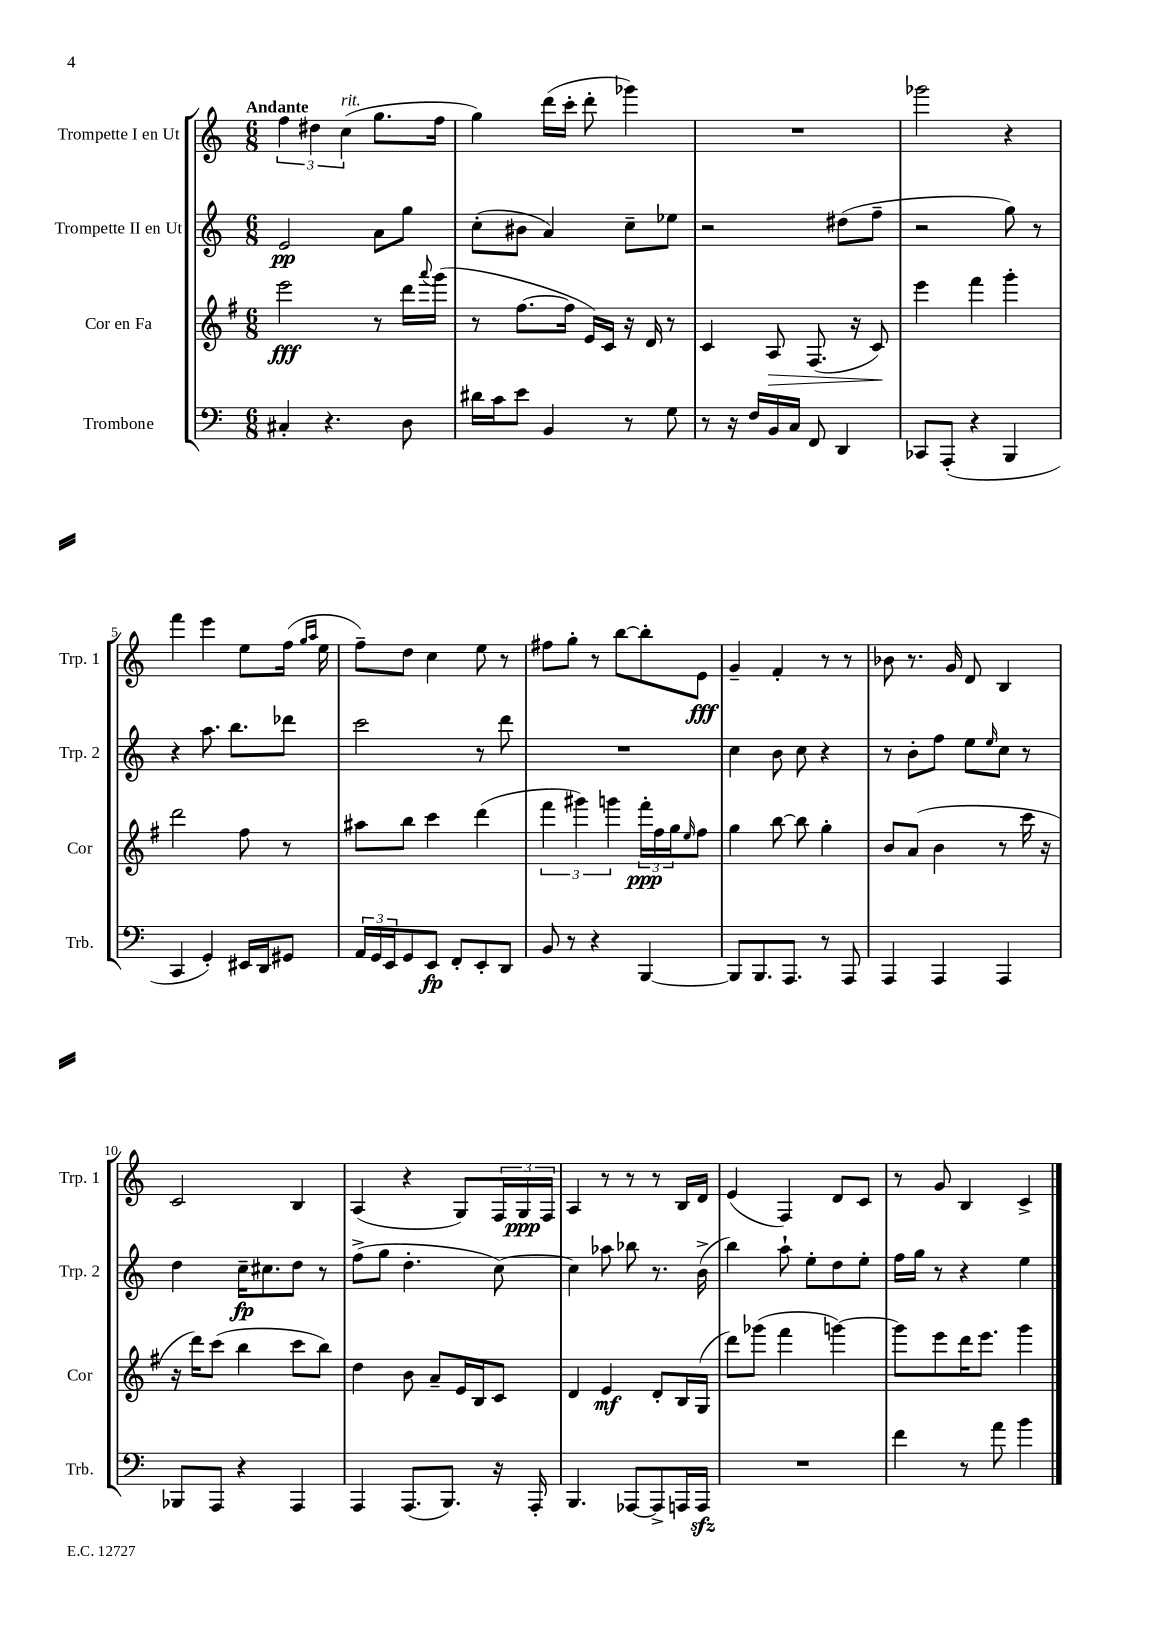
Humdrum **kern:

**kern	**dynam	**kern	**dynam	**kern	**dynam	**kern	**dynam
*part4	*part4	*part3	*part3	*part2	*part2	*part1	*part1
*staff4	*staff4	*staff3	*staff3	*staff2	*staff2	*staff1	*staff1
*I"Trombone	*	*I"Cor en Fa	*	*I"Trompette II en Ut	*	*I"Trompette I en Ut	*
*I'Trb.	*	*I'Cor	*	*I'Trp. 2	*	*I'Trp. 1	*
*clefF4	*	*clefG2	*	*clefG2	*	*clefG2	*
*k[]	*	*k[f#]	*	*k[]	*	*k[]	*
*M6/8	*	*M6/8	*	*M6/8	*	*M6/8	*
=1	=1	=1	=1	=1	=1	=1	=1
!	!	!	!	!	!	!LO:TX:a:B:t=Andante	!
4C#X'/	.	2eee\	fff	2e/	pp	6ff\	.
.	.	.	.	.	.	6dd#X\	.
4.r	.	.	.	.	.	.	.
!	!	!	!	!	!	!LO:TX:a:i:t=rit.	!
.	.	.	.	.	.	(6cc\	.
.	.	8r	.	8a\L	.	8.gg\L	.
8D\	.	16ddd\LL	.	8gg\J	.	.	.
.	.	8qqaaa/	.	.	.	.	.
.	.	(16ggg\JJ	.	.	.	16ff\Jk	.
=2	=2	=2	=2	=2	=2	=2	=2
16d#X\LL	.	8r	.	(8cc'\L	.	4gg\)	.
16c\J	.	.	.	.	.	.	.
8e\J	.	[8.ff#\L	.	8b#X\J	.	.	.
4BB/	.	.	.	4a/)	.	(16ddd\LL	.
.	.	16ff#\Jk]	.	.	.	16ccc'\JJ	.
.	.	16e/LL)	.	.	.	8ddd'\	.
.	.	16c/JJ	.	.	.	.	.
8r	.	16r	.	8cc~\L	.	4ggg-X\)	.
.	.	16d/	.	.	.	.	.
8G\	.	8r	.	8ee-X\J	.	.	.
=3	=3	=3	=3	=3	=3	=3	=3
8r	.	4c/	.	2r	.	2.r	.
16r	.	.	.	.	.	.	.
16F/LL	.	.	.	.	.	.	.
!	!	!	!LO:HP:b	!	!	!	!
16BB/	.	8A/	>	.	.	.	.
16C/JJ	.	.	.	.	.	.	.
8FF/	.	(8.F#/	.	.	.	.	.
4DD/	.	.	.	(8dd#X\L	.	.	.
.	.	16r	.	.	.	.	.
.	.	8c/)	.	8ff~\J	.	.	.
.	.	.	]	.	.	.	.
=4	=4	=4	=4	=4	=4	=4	=4
8CC-X/L	.	4eee\	.	2r	.	2ggg-X\	.
(8AAA'/J	.	.	.	.	.	.	.
4r	.	4fff#\	.	.	.	.	.
4BBB/	.	4ggg'\	.	8gg\)	.	4r	.
.	.	.	.	8r	.	.	.
!!LO:LB:g=z
=5	=5	=5	=5	=5	=5	=5	=5
4CC/	.	2ddd\	.	4r	.	4fff\	.
4GG'/)	.	.	.	8.aa\	.	4eee\	.
.	.	.	.	8.bb\L	.	.	.
16EE#X/LL	.	8ff#\	.	.	.	8ee\L	.
16DD/J	.	.	.	.	.	.	.
8GG#X/J	.	8r	.	8ddd-X\J	.	(16ff\Jk	.
.	.	.	.	.	.	16qqgg/LL	.
.	.	.	.	.	.	16qqaa/JJ	.
.	.	.	.	.	.	16ee\	.
=6	=6	=6	=6	=6	=6	=6	=6
24AA/LL	.	8aa#X\L	.	2ccc\	.	8ff~\L)	.
24GG/	.	.	.	.	.	.	.
24EE/J	.	.	.	.	.	.	.
8GG/	.	8bb\J	.	.	.	8dd\J	.
8EE/J	fp	4ccc\	.	.	.	4cc\	.
8FF'/L	.	.	.	.	.	.	.
8EE'/	.	(4ddd\	.	8r	.	8ee\	.
8DD/J	.	.	.	8ddd\	.	8r	.
=7	=7	=7	=7	=7	=7	=7	=7
8BB/	.	6fff#\	.	2.r	.	8ff#X\L	.
8r	.	.	.	.	.	8gg'\J	.
.	.	6ggg#X\)	.	.	.	.	.
4r	.	.	.	.	.	8r	.
.	.	6gggn\	.	.	.	.	.
.	.	.	.	.	.	[8bb\L	.
[4BBB/	.	24fff#'\LL	ppp	.	.	8bb'\]	.
.	.	24ff#\	.	.	.	.	.
.	.	24gg\J	.	.	.	.	.
.	.	16qqee/	.	.	.	.	.
.	.	8ff#\J	.	.	.	8e\J	fff
=8	=8	=8	=8	=8	=8	=8	=8
8BBB/L]	.	4gg\	.	4cc\	.	4g~/	.
8.BBB/	.	.	.	.	.	.	.
.	.	[8bb\	.	8b\	.	4f'/	.
8.AAA/J	.	.	.	.	.	.	.
.	.	8bb\]	.	8cc\	.	.	.
8r	.	4gg'\	.	4r	.	8r	.
8AAA/	.	.	.	.	.	8r	.
=9	=9	=9	=9	=9	=9	=9	=9
4AAA/	.	8b/L	.	8r	.	8b-X\	.
.	.	(8a/J	.	8b'\L	.	8.r	.
4AAA/	.	4b\	.	8ff\J	.	.	.
.	.	.	.	.	.	16g/	.
.	.	.	.	8ee\L	.	8d/	.
.	.	.	.	16qqee/	.	.	.
4AAA/	.	8r	.	8cc\J	.	4B/	.
.	.	16ccc\	.	8r	.	.	.
.	.	16r	.	.	.	.	.
!!LO:LB:g=z
=10	=10	=10	=10	=10	=10	=10	=10
8BBB-X/L	.	16r	.	4dd\	.	2c/	.
.	.	16ddd\KL)	.	.	.	.	.
8AAA/J	.	(8ccc\J	.	.	.	.	.
4r	.	4bb\	.	16cc~\KL	fp	.	.
.	.	.	.	8.cc#X\	.	.	.
4AAA/	.	8ccc\L	.	8dd\J	.	4B/	.
.	.	8bb\J)	.	8r	.	.	.
=11	=11	=11	=11	=11	=11	=11	=11
4AAA/	.	4dd\	.	(8ff^\L	.	(4A/	.
.	.	.	.	8gg\J	.	.	.
(8.AAA/L	.	8b\	.	4.dd'\	.	4r	.
.	.	8a~/L	.	.	.	.	.
8.BBB/J)	.	.	.	.	.	.	.
.	.	16e/L	.	.	.	8G/L)	.
.	.	16B/J	.	.	.	.	.
16r	.	8c/J	.	[8cc\)	.	24F/L	.
.	.	.	.	.	.	24G/	ppp
16AAA'/	.	.	.	.	.	.	.
.	.	.	.	.	.	24F/JJ	.
=12	=12	=12	=12	=12	=12	=12	=12
4.BBB/	.	4d/	.	4cc\]	.	4A/	.
.	.	4e/	mf	8aa-X\	.	8r	.
[8AAA-X/L	.	.	.	8bb-X\	.	8r	.
8AAA-^/]	.	8d'/L	.	8.r	.	8r	.
16AAAn/L	.	16B/L	.	.	.	16B/LL	.
16AAAzz/JJ	.	(16G/JJ	.	(16b^\	.	16d/JJ	.
=13	=13	=13	=13	=13	=13	=13	=13
2.r	.	8ddd\L)	.	4bb\)	.	(4e/	.
.	.	(8ggg-X\J	.	.	.	.	.
.	.	4fff#\	.	8aa`\	.	4F/)	.
.	.	.	.	8ee'\L	.	.	.
.	.	[4gggn\)	.	8dd\	.	8d/L	.
.	.	.	.	8ee'\J	.	8c/J	.
=14	=14	=14	=14	=14	=14	=14	=14
4f\	.	8ggg\L]	.	16ff\LL	.	8r	.
.	.	.	.	16gg\JJ	.	.	.
.	.	8eee\	.	8r	.	8g/	.
8r	.	16ddd\K	.	4r	.	4B/	.
.	.	8.eee\J	.	.	.	.	.
8a\	.	.	.	.	.	.	.
4b\	.	4ggg\	.	4ee\	.	4c^/	.
==	==	==	==	==	==	==	==
*-	*-	*-	*-	*-	*-	*-	*-
